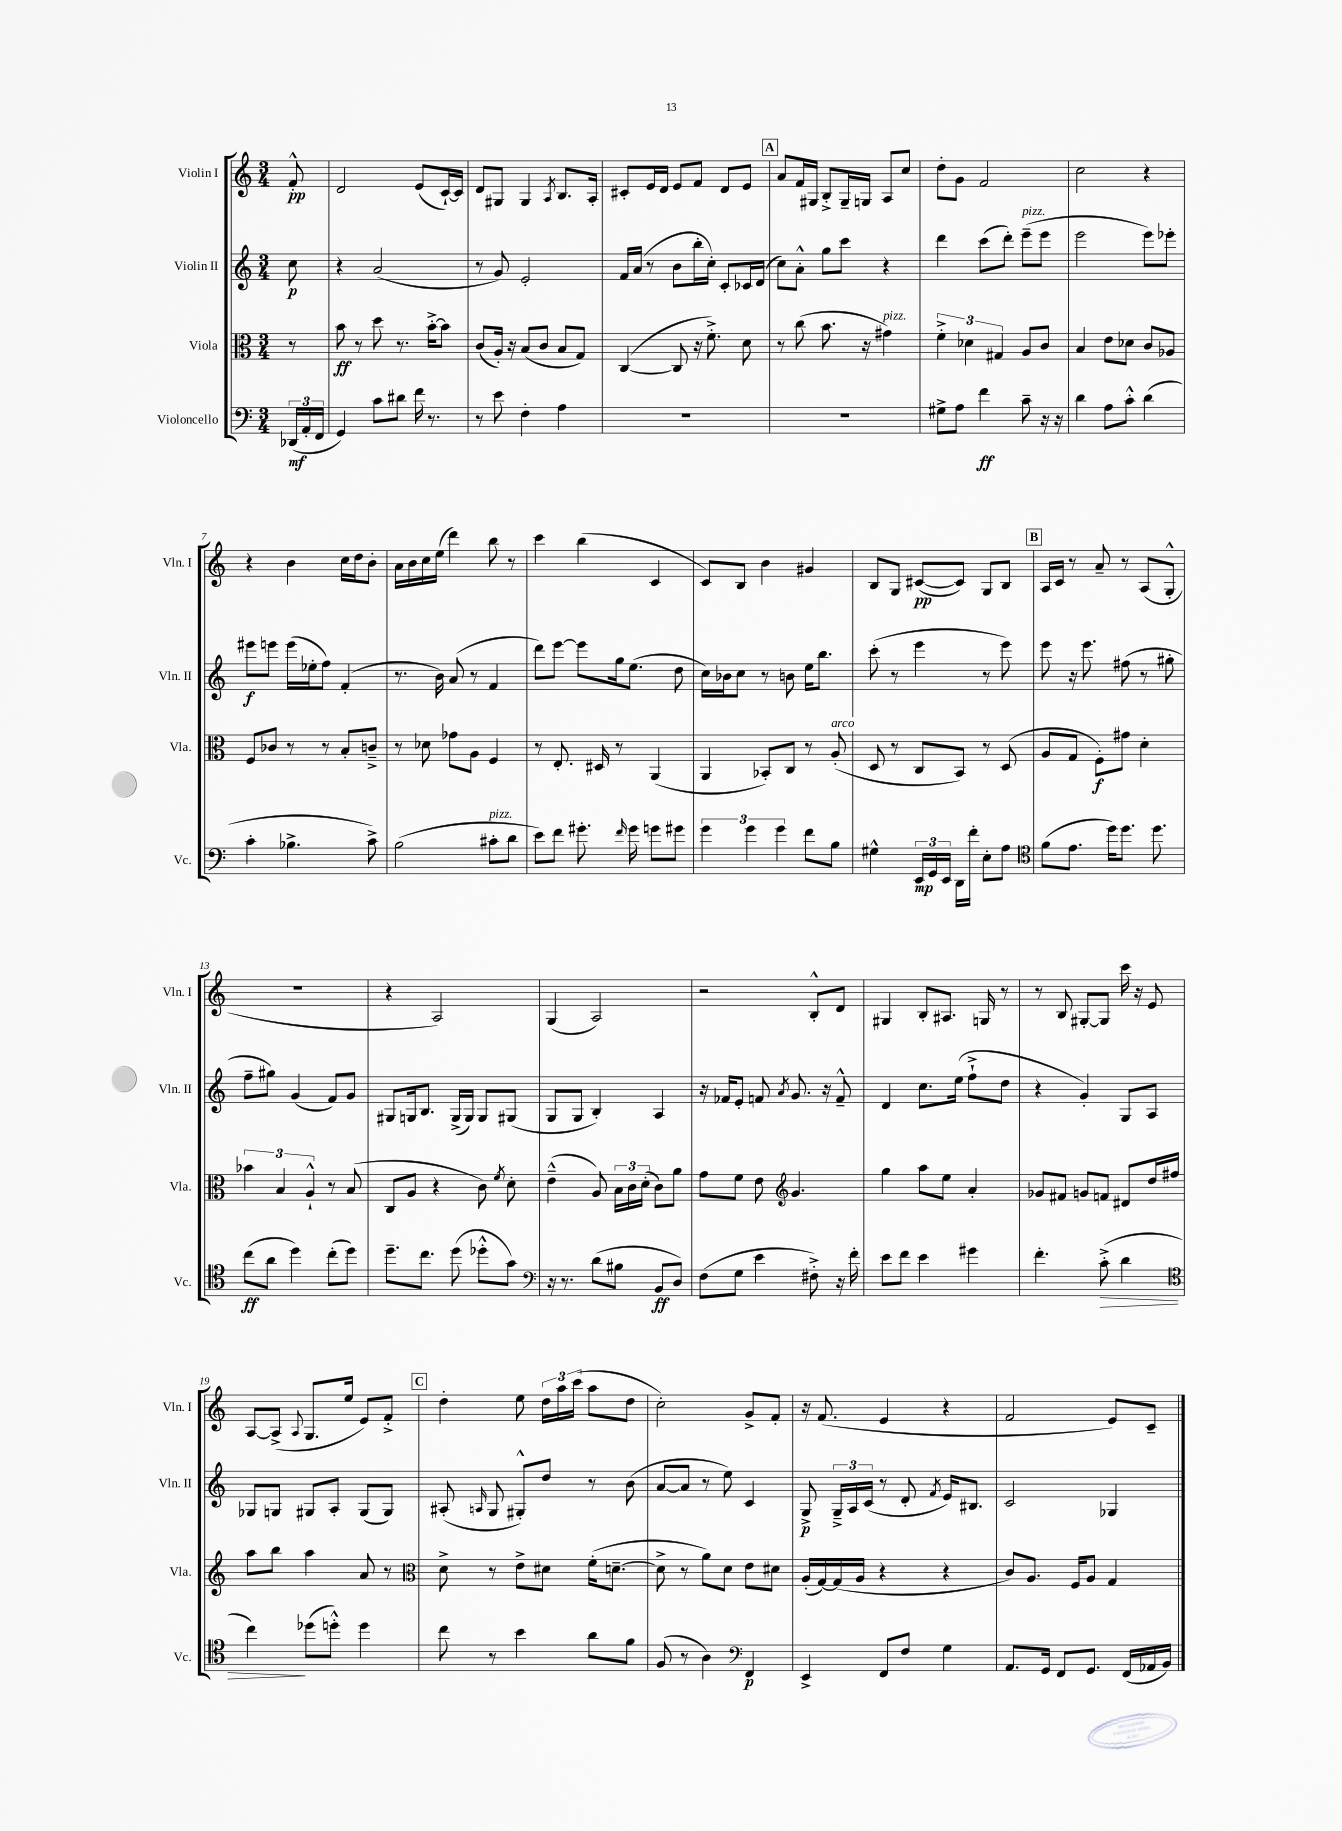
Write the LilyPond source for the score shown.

<<
\new StaffGroup <<
\new Staff = "s0" \with { instrumentName = "Violin I" shortInstrumentName = "Vln. I" } {
    \clef treble \key c \major \numericTimeSignature \time 3/4 \partial 8
    \autoBeamOff f'8-.-^\pp |
    d'2 e'8[( c'16~-!) c'16] |
    d'8[ gis8] gis4 \acciaccatura { a8 } b8.[ a16]-. |
    cis'8[-. e'16 d'16] e'8[ f'8] d'8[ e'8] |
    \mark \markup { \box "A" } a'8[ f'16 gis16] b8[-.-> gis16-- g16] a8[ c''8] |
    d''8[-. g'8] f'2 |
    c''2 r4 |
    r4 b'4 c''16[ d''16 b'8]-. |
    a'16[ b'16 c''16 e''16]( d'''4) b''8 r8 |
    c'''4 b''4( c'4 |
    c'8[) b8] b'4 gis'4 |
    b8[ g8] cis'8[~\pp( cis'8]) g8[ b8] |
    \mark \markup { \box "B" } a16[ c'16] r8 a'8-- r8 a8[( g8]-.-^ |
    R2. |
    r4 a2) |
    g4( a2) |
    r2 b8[-.-^ d'8] |
    gis4 b8[-. ais8.] g16 r8 |
    r8 b8 gis8[~-. gis8] c'''16 r16 e'8 |
    a8[~ a8]->( \appoggiatura { a8 } g8.[ e''16] e'8[) f'8]-.-> |
    \mark \markup { \box "C" } d''4-. e''8 \tuplet 3/2 { d''16[ a''16 c'''16]( } a''8[ d''8] |
    c''2-.) g'8[-> f'8]-. |
    r16 f'8.( e'4 r4 |
    f'2 e'8[) c'8]-- \bar "|." |
}
\new Staff = "s1" \with { instrumentName = "Violin II" shortInstrumentName = "Vln. II" } {
    \clef treble \key c \major \numericTimeSignature \time 3/4 \partial 8
    \autoBeamOff c''8\p |
    r4 a'2( |
    r8 g'8) e'2-. |
    f'16[ a'16]( r8 b'8[ b''16-. c''16]-.) c'8[-. ces'16 d'16]( |
    \mark \markup { \box "A" } c''8[) a'8]-.-^ g''8[ c'''8] r4 |
    d'''4 c'''8[( d'''8]-.) e'''8[--^\markup { \italic "pizz." }( e'''8] |
    e'''2 e'''8[) ees'''8]-. |
    eis'''8[\f e'''8] e'''16[( ees''16-. f''8]) f'4-.( |
    r8. b'16) a'8( r8 f'4 |
    d'''8[) e'''8]~ e'''8[ g''16 e''8.]( d''8 |
    c''16[) bes'16 c''8] r8 b'8 e''16[ b''8.] |
    c'''8-.( r8 e'''4 r8 e'''8) |
    \mark \markup { \box "B" } e'''8 r16 e'''8. fis''8( r8 gis''8-. |
    f''8[-- gis''8]) g'4( f'8[) g'8] |
    gis8[ g16 b8.] g16[->( g16]) g8[ gis8]( |
    g8[ g8] b4-.) a4 |
    r16 fes'16[ e'8]-. f'8 \acciaccatura { a'8 } g'8. r16 f'8---^ |
    d'4 c''8.[ e''16]( f''8[-!-> d''8] |
    r4 g'4-.) g8[ a8] |
    ges8[ g8] gis8[ a8]-. gis8[( gis8]) |
    \mark \markup { \box "C" } ais8-.( \grace { a16 } g8 gis8[-.-^) d''8] r8 b'8( |
    a'8[~ a'8] r8 e''8) c'4 |
    g8->\p \tuplet 3/2 { g16[---> a16 c'16]( } r8 d'8-. \acciaccatura { f'8 } e'16[) bis8.] |
    c'2 ges4 \bar "|." |
}
\new Staff = "s2" \with { instrumentName = "Viola" shortInstrumentName = "Vla." } {
    \clef alto \key c \major \numericTimeSignature \time 3/4 \partial 8
    \autoBeamOff r8 |
    b'8\ff r8 d''8 r8. b'16[~-.-> b'8] |
    c'8[( a16]-.) r16 b8[( c'8] b8[ g8]) |
    c4~( c8 r16 f'8.-.->) d'8 |
    \mark \markup { \box "A" } r8 c''8( b'8. r16 gis'4^\markup { \italic "pizz." }) |
    \tuplet 3/2 { f'4-.-> des'4 gis4 } a8[ c'8] |
    b4 e'8[ des'8] c'8[ aes8] |
    f8[ ces'8] r8 r8 b8[-. c'8]---> |
    r8 des'8 ges'8[ a8] f4 |
    r8 e8.-. dis16 r8 a,4( |
    a,4 bes,8[-.) c8] r8 a8-.^\markup { \italic "arco" }( |
    d8 r8 c8[ b,8]) r8 d8( |
    \mark \markup { \box "B" } a8[ g8] f8[-.\f) gis'8] d'4-. |
    \tuplet 3/2 { bes'4 b4 a4-!-^ } r8 b8( |
    c8[ a8] r4 c'8) \acciaccatura { f'8 } d'8-. |
    e'4---^( a8) \tuplet 3/2 { b16[ c'16 d'16]-.( } c'8[) a'8] |
    g'8[ f'8] e'8 \clef treble g'4. |
    g''4 a''8[ e''8] a'4-. |
    ges'8[ fis'8] g'8[ f'8] dis'8[ d''16 fis''16] |
    a''8[ b''8] a''4 a'8 r8 |
    \mark \markup { \box "C" } \clef alto d'8-> r8 e'8[-> dis'8] f'16[-.( d'8.]~-- |
    d'8-> r8 a'8[) d'8] e'8[ dis'8] |
    a16[-.( g16~) g16( a16] r4 r4 |
    c'8[) a8.] f16[ a8] g4 \bar "|." |
}
\new Staff = "s3" \with { instrumentName = "Violoncello" shortInstrumentName = "Vc." } {
    \clef bass \key c \major \numericTimeSignature \time 3/4 \partial 8
    \autoBeamOff \tuplet 3/2 { des,16[\mf( a,16-. f,16] } |
    g,4) c'8[ dis'8] f'16 r8. |
    r8 e'8 f4-. a4 |
    R2. |
    \mark \markup { \box "A" } R2. |
    gis8[-> a8] f'4\ff c'8-- r16 r16 |
    d'4 a8[ c'8]-.-^ d'4( |
    c'4-. bes4.-> c'8->) |
    b2( cis'8[-.^\markup { \italic "pizz." } d'8] |
    e'8[) f'8] gis'8.-. \grace { f'16 } gis'16 g'8[ gis'8] |
    \tuplet 3/2 { g'4 g'4 g'4 } f'8[ b8] |
    gis4-^ \tuplet 3/2 { e,16[\mp g,16 e,16] } d,16[ f'16]-. e8[-. a8] |
    \mark \markup { \box "B" } \clef tenor f'8[( e'8.] d''16[) d''8.] d''8. |
    c''8[\ff( a'8] d''4) c''8[-.( d''8]) |
    d''8.[-- c''8.] d''8( des''8[-.-^ g'8]) |
    \clef bass r16 r8. d'8[( bis8] b,8[\ff d8]) |
    f8[( g8] e'4 fis8-.->) r16 f'16-. |
    e'8[ f'8] e'4 gis'4 |
    f'4.-. c'8-.->\>( d'4 |
    \clef tenor c''4\!) des''8[( d''8]-.-^) d''4 |
    \mark \markup { \box "C" } c''8 r8 b'4 a'8[ f'8] |
    f8( r8 a4) \clef bass f,4\p |
    e,4-> f,8[ f8] g4 |
    a,8.[ g,16] f,8[ g,8.] f,16[( aes,16 b,16]) \bar "|." |
}
>>
>>
